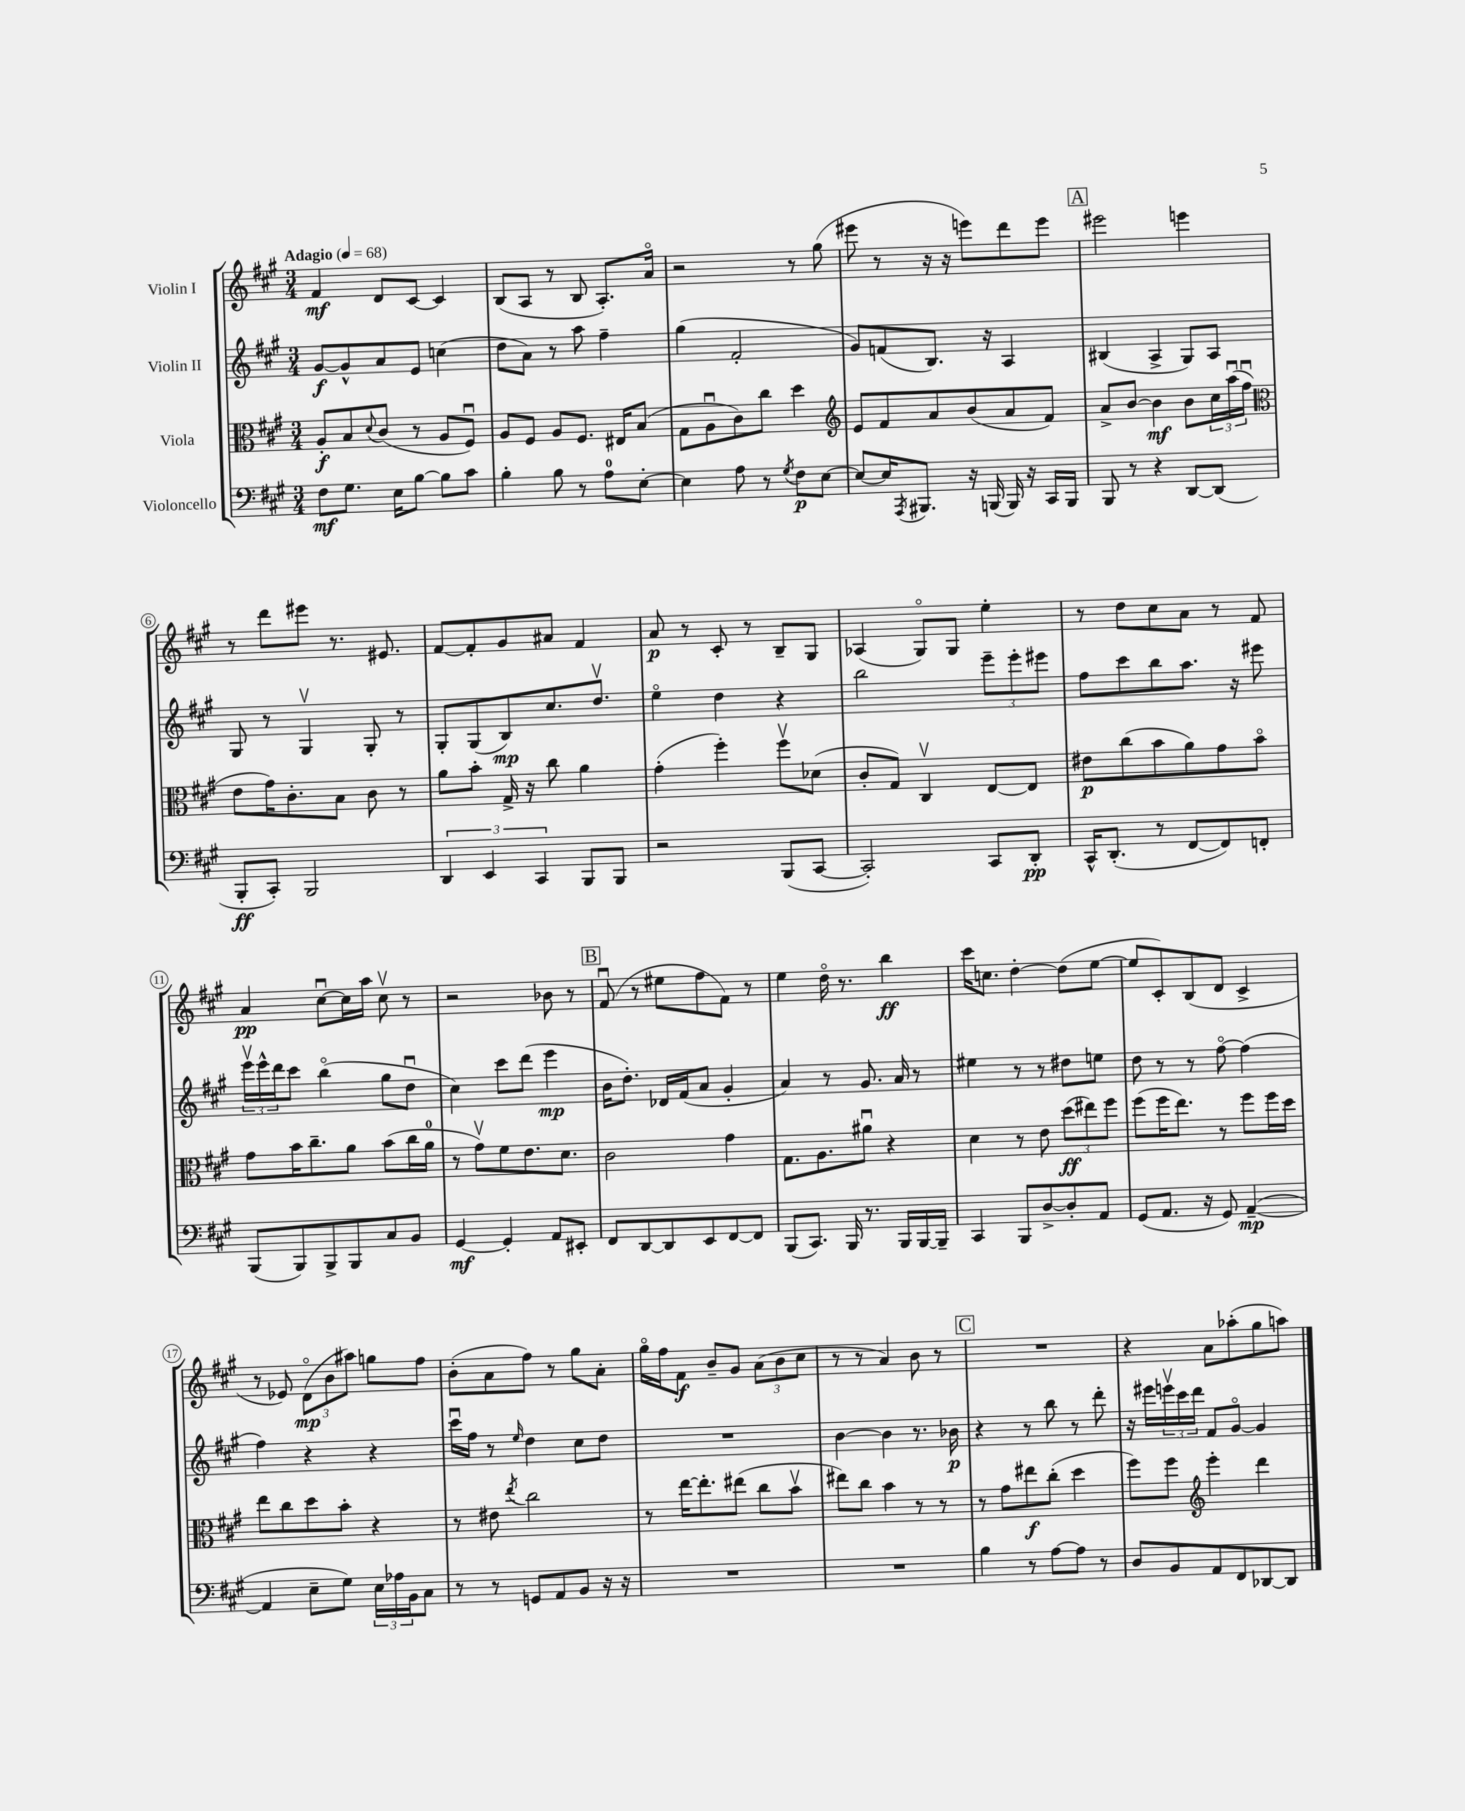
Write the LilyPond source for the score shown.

<<
\new StaffGroup <<
\new Staff = "s0" \with { instrumentName = "Violin I" } {
    \clef treble \key a \major \numericTimeSignature \time 3/4 \tempo "Adagio" 4 = 68
    fis'4\mf d'8 cis'8~ cis'4 |
    b8( a8 r8 b8 a8.-.) a'16\flageolet |
    r2 r8 gis''8( |
    eis'''8 r8 r16 r16 e'''8) d'''8 e'''8 |
    \mark \markup { \box "A" } eis'''2 e'''4 |
    r8 d'''8 eis'''8 r8. eis'8. |
    fis'8~ fis'8-. gis'8 ais'8 fis'4 |
    a'8\p r8 cis'8-. r8 b8-- gis8 |
    aes4( gis8\flageolet) gis8 e''4-. |
    r8 d''8 cis''8 a'8 r8 fis'8 |
    a'4\pp cis''8~\downbow cis''16 a''16 cis''8\upbow r8 |
    r2 bes'8 r8 |
    \mark \markup { \box "B" } fis'8\downbow( r8 eis''8 fis''8 fis'8) r8 |
    e''4 d''16\flageolet r8. b''4\ff |
    cis'''16 c''8. d''4~-. d''8( e''8~ |
    e''8 cis'8-.) b8( d'8 cis'4-> |
    r8 ees'8) \tuplet 3/2 { d'8\flageolet\mp( b'8 ais''8) } g''8 fis''8 |
    b'8-.( a'8 fis''8) r8 gis''8 a'8-. |
    gis''16\flageolet fis''16 fis'8\f b'8-- gis'8 \tuplet 3/2 { a'8( b'8 cis''8 } |
    r8 r8 a'4) b'8 r8 |
    \mark \markup { \box "C" } R2. |
    r4 a'8 aes''8-.( gis''8 a''8) \bar "|." |
}
\new Staff = "s1" \with { instrumentName = "Violin II" } {
    \clef treble \key a \major \numericTimeSignature \time 3/4
    gis'8~\f gis'8-^ a'8 e'8 c''4( |
    d''8 a'8) r8 a''8 fis''4-- |
    gis''4( fis'2-. |
    gis'8) f'8( b8.) r16 a4 |
    \mark \markup { \box "A" } bis4( a4-> gis8) a8 |
    gis8 r8 gis4\upbow gis8-. r8 |
    gis8-. gis8( b8\mp) cis''8. d''8.\upbow |
    e''4\flageolet d''4 r4 |
    b''2 \tuplet 3/2 { e'''8-- e'''8-. eis'''8 } |
    fis''8 cis'''8 b''8 a''8. r16 eis'''8 |
    \tuplet 3/2 { e'''16\upbow e'''16-^ d'''16 } cis'''8 b''4\flageolet( gis''8 d''8\downbow |
    cis''4) cis'''8 d'''8( e'''4\mp |
    \mark \markup { \box "B" } b'16 d''8.-.) des'16 fis'16( a'8 gis'4-. |
    a'4) r8 gis'8. a'16 r8 |
    eis''4 r8 r8 dis''8 e''8 |
    d''8 r8 r8 fis''8~\flageolet fis''4( |
    fis''4) r4 r4 |
    cis'''16\downbow fis''16 r8 \grace { e''16 } d''4 cis''8 d''8 |
    R2. |
    b'4~ b'4 r8. bes'16\p |
    \mark \markup { \box "C" } r4 r8 b''8 r8 d'''8-. |
    r16 eis'''16 \tuplet 3/2 { e'''16\upbow cis'''16 d'''16 } fis'8 gis'8~\flageolet gis'4 \bar "|." |
}
\new Staff = "s2" \with { instrumentName = "Viola" } {
    \clef alto \key a \major \numericTimeSignature \time 3/4
    a8-.\f b8 \appoggiatura { d'8 } cis'8( r8 a8 fis8\downbow) |
    a8 fis8 a8 fis8. eis16 b8( |
    gis8 a8\downbow cis'8) cis''8 d''4 |
    \clef treble e'8 fis'8 a'8 b'8( a'8 fis'8) |
    \mark \markup { \box "A" } a'8-> b'8~ b'4\mf b'8 \tuplet 3/2 { cis''16 a''16\downbow( fis''16\downbow } |
    \clef alto e'8 gis'16) cis'8.-. b8 cis'8 r8 |
    a'8 b'8-. gis16-> r16 cis''8 a'4 |
    gis'4-.( fis''4-.) fis''8\upbow des'8( |
    cis'8-. gis8) cis4\upbow e8~ e8 |
    eis'8\p cis''8( b'8 a'8) gis'8 b'8\flageolet |
    gis'8 b'16 cis''8.-- a'8 b'8( cis''16 a'16-0 |
    r8 gis'8\upbow) fis'8 e'8. d'8. |
    \mark \markup { \box "B" } cis'2 gis'4 |
    gis8. a8. ais'8\downbow r4 |
    d'4 r8 e'8 \tuplet 3/2 { d''8\ff( eis''8) fis''8 } |
    fis''8( fis''16 e''8.) r8 fis''8 fis''16 d''16 |
    e''8 cis''8 d''8 b'8-. r4 |
    r8 eis'8 \acciaccatura { e''8 } cis''2 |
    r8 e''16~ e''8.-. eis''8( cis''8 b'8\upbow |
    eis''8) cis''8 b'4 r8 r8 |
    \mark \markup { \box "C" } r8 gis'8 eis''8\f cis''8-.( d''4 |
    fis''8) fis''8 \clef treble e'''4-. d'''4 \bar "|." |
}
\new Staff = "s3" \with { instrumentName = "Violoncello" } {
    \clef bass \key a \major \numericTimeSignature \time 3/4
    fis8\mf gis8. e16 b8~ b8 cis'8 |
    b4-. b8 r8 a8-0 e8~-. |
    e4 a8 r8 \acciaccatura { gis8 } fis8\p e8~ |
    e8~ e16 \acciaccatura { a,,8 } bis,,8. r16 b,,16( b,,16) r16 cis,16 b,,16 |
    \mark \markup { \box "A" } b,,8 r8 r4 d,8~ d,8( |
    b,,8-.\ff cis,8-.) b,,2 |
    \tuplet 3/2 { d,4 e,4 cis,4 } b,,8 b,,8 |
    r2 b,,8( cis,8~ |
    cis,2-.) cis,8 d,8-.\pp |
    cis,16-^ d,8.-.( r8 fis,8~ fis,8) f,8-. |
    b,,8( b,,8) b,,8-> b,,8 cis8 b,8 |
    gis,4~\mf gis,4-. a,8 eis,8-. |
    \mark \markup { \box "B" } fis,8 d,8~ d,8 e,8 fis,8~ fis,8 |
    b,,8( cis,8.) b,,16 r8. b,,16 b,,16~ b,,16-- |
    cis,4 b,,8 d8~-> d8-. a,8 |
    gis,8( a,8. r16 gis,8) a,4~--\mp( |
    a,4 e8-- gis8) \tuplet 3/2 { e16 aes16 b,16 } cis8 |
    r8 r8 g,8 a,8 b,8 r16 r16 |
    R2. |
    R2. |
    \mark \markup { \box "C" } b4 r8 a8~ a8 r8 |
    d8 b,8 a,8 fis,8 des,8~ des,8 \bar "|." |
}
>>
>>
\layout { \context { \Score \override BarNumber.stencil = #(make-stencil-circler 0.1 0.3 ly:text-interface::print) } }
